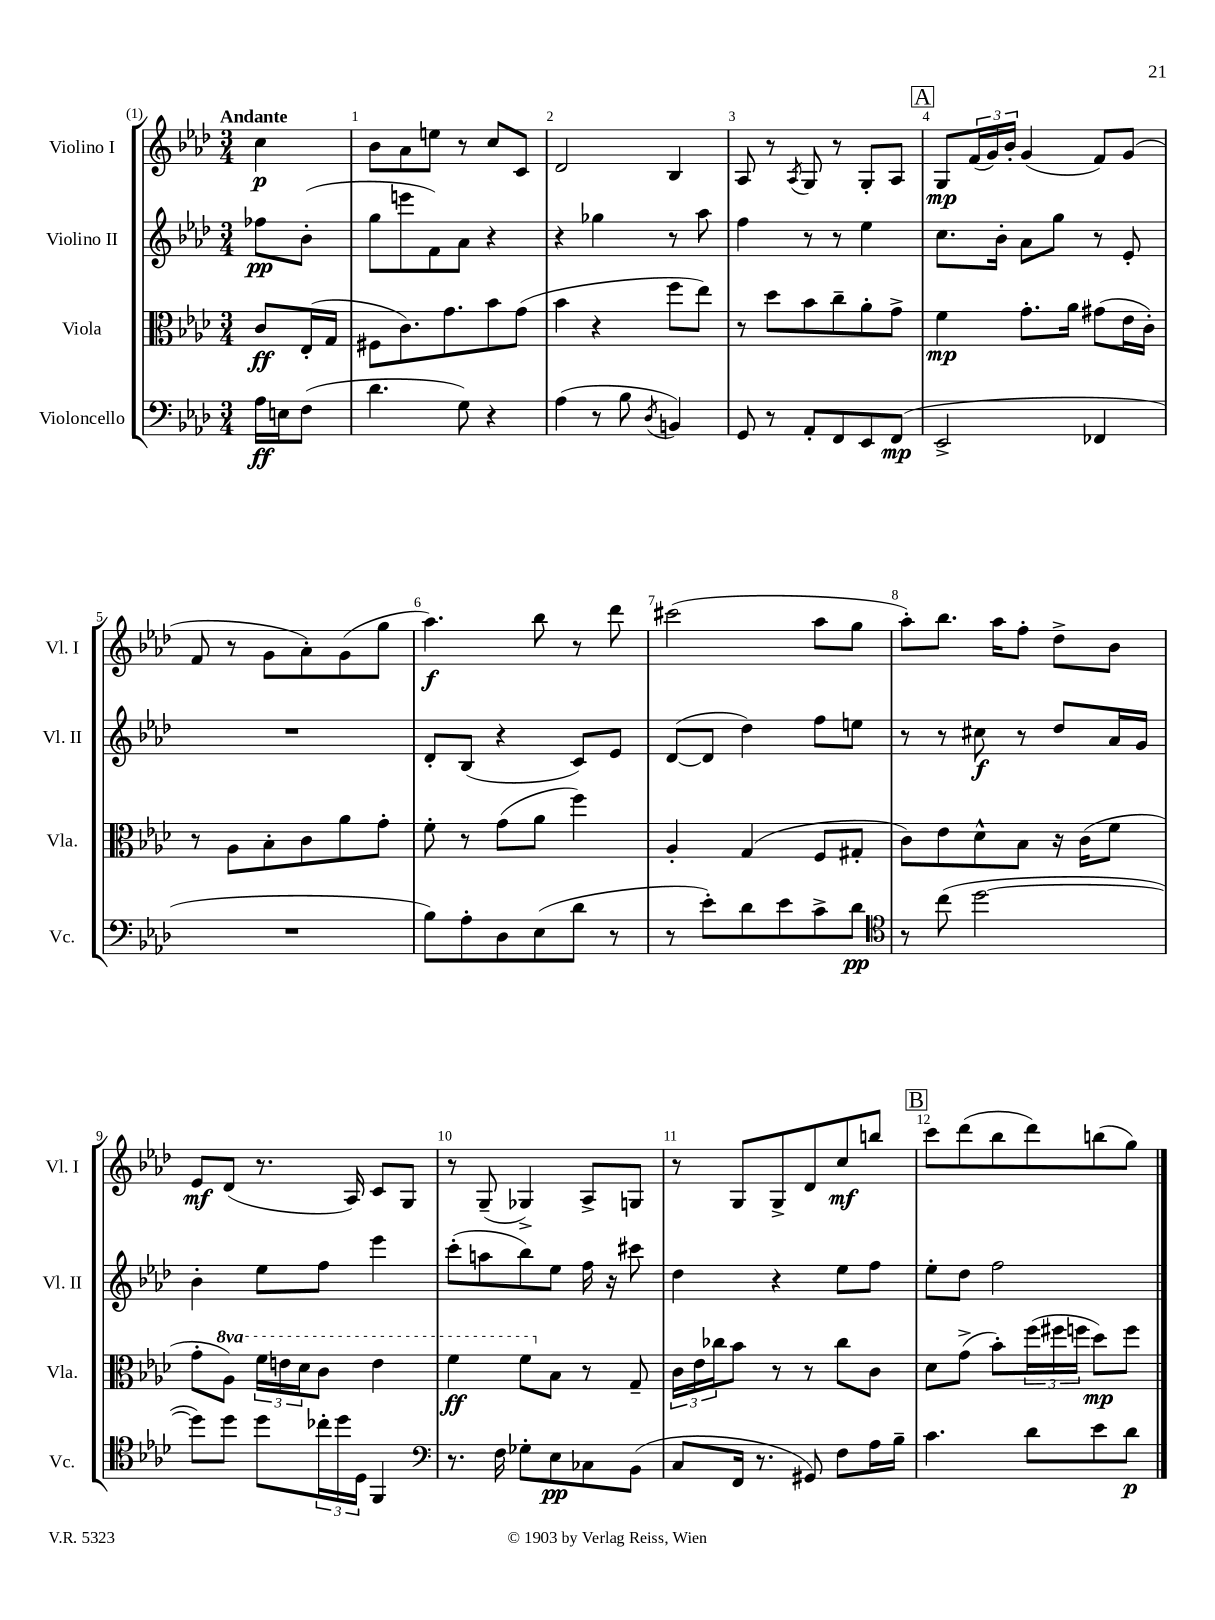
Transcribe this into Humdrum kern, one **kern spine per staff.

**kern	**kern	**kern	**kern
*staff4	*staff3	*staff2	*staff1
*clefF4	*clefC3	*clefG2	*clefG2
*k[b-e-a-d-]	*k[b-e-a-d-]	*k[b-e-a-d-]	*k[b-e-a-d-]
*M3/4	*M3/4	*M3/4	*M3/4
16A-	8c	8ff-	4cc
16E	.	.	.
(8F	(16E-'	(8b-'	.
.	16G	.	.
=	=	=	=
4.d-	8F#	8gg	8b-
.	8.c)	8eee	8a-
.	.	8f)	8ee
.	8.g	.	.
8G)	.	8a-	8r
4r	8b-	4r	8cc
.	(8g	.	8c
=	=	=	=
(4A-	4b-	4r	2d-
8r	4r	4gg-	.
8B-	.	.	.
8qD-	.	.	.
4BB)	8ff	8r	4B-
.	8ee-)	8aa-	.
=	=	=	=
8GG	8r	4ff	8A-
8r	8dd-	.	8r
.	.	.	8qA-
8AA-'	8b-	8r	8G
8FF	8cc~	8r	8r
8EE-	8a-'	4ee-	8G'
(8FF	8g^	.	8A-
=	=	=	=
2EE-^	4f	8.cc	8G
.	.	.	(24f
.	.	.	24g)
.	.	16b-'	.
.	.	.	24b-'
.	8.g'	8a-	(4g
.	.	8gg	.
.	16a-	.	.
4FF-	(8g#	8r	8f)
.	16e-	8e-'	(8g
.	16c')	.	.
=	=	=	=
2.r	8r	2.r	8f
.	8A-	.	8r
.	8B-'	.	8g
.	8c	.	8a-')
.	8a-	.	(8g
.	8g'	.	8gg
=	=	=	=
8B-)	8f'	8d-'	4.aa-)
8A-'	8r	(8B-	.
8D-	(8g	4r	.
(8E-	8a-	.	8bb-
8d-	4ff)	8c)	8r
8r	.	8e-	8ddd-
=	=	=	=
8r	4A-'	([8d-	(2ccc#
8e-')	.	8d-]	.
8d-	(4G	4dd-)	.
8e-	.	.	.
8c^	8F	8ff	8aa-
8d-	8G#'	8ee	8gg
=	=	=	=
*clefC4	*	*	*
8r	8c)	8r	8aa-')
(8cc	8e-	8r	8.bb-
[2dd-	8d-^^	8cc#	.
.	.	.	16aa-
.	8B-	8r	8ff'
.	16r	8dd-	8dd-^
.	(16c	.	.
.	8f	16a-	8b-
.	.	16g	.
=	=	=	=
8dd-])	8g'	4b-'	8e-
8dd-	8a-)	.	(8d-
8dd-	24ff	8ee-	8.r
.	24ee	.	.
.	24dd-	.	.
24cc-'	8cc	8ff	.
24dd-	.	.	.
.	.	.	16A-)
24D-	.	.	.
4FF	4ee	4eee-	8c
.	.	.	8G
=	=	=	=
*clefF4	*	*	*
8.r	4ff	(8ccc'	8r
.	.	8aa	(8G~
16F	.	.	.
8G-'	8ff	8bb-)	4G-^)
8E-	8B-	8ee-	.
8C-	8r	16ff	8A-^
.	.	16r	.
(8BB-	8G~	8ccc#	8G
=	=	=	=
8C	24c	4dd-	8r
.	24e-	.	.
.	24cc-	.	.
16FF	8b-	.	8G
8.r	.	.	.
.	8r	4r	8G^
8GG#)	8r	.	8d-
8F	8cc-	8ee-	8cc
16A-	8c	8ff	8bb
16B-~	.	.	.
=	=	=	=
4.c	8d-	8ee-'	8ccc
.	(8g^	8dd-	(8ddd-
.	8b-')	2ff	8bb-
8d-	(24ff	.	8ddd-)
.	24ff#	.	.
.	24ff	.	.
8e-	8dd-)	.	(8bb
8d-	8ff	.	8gg)
==	==	==	==
*-	*-	*-	*-
